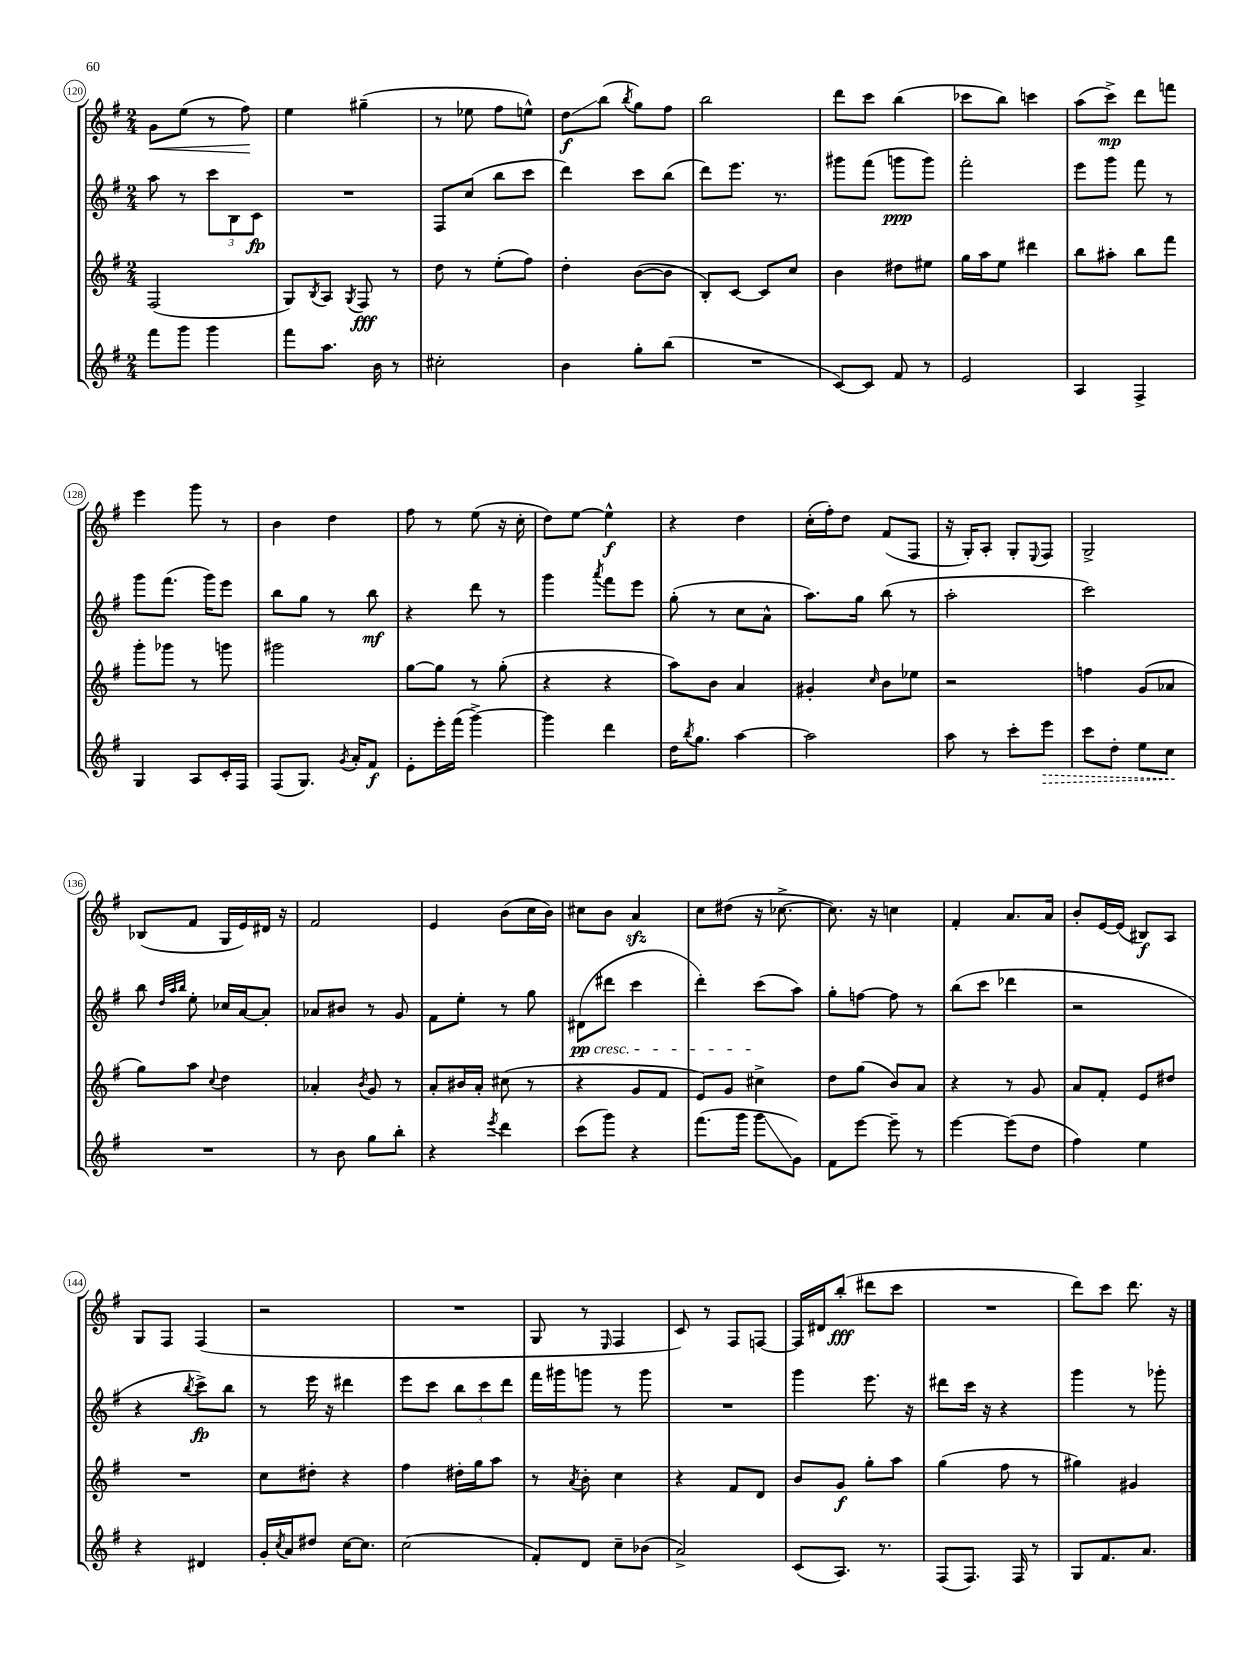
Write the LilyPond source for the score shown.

<<
\new StaffGroup <<
\new Staff = "s0" {
    \clef treble \key g \major \numericTimeSignature \time 2/4
    g'8\< e''8( r8 fis''8\!) |
    e''4 gis''4--( |
    r8 ees''8 fis''8 e''8-^) |
    d''8\glissando\f b''8( \acciaccatura { b''8 } g''8) fis''8 |
    b''2 |
    d'''8 c'''8 b''4( |
    ces'''8 b''8) c'''4 |
    a''8( c'''8->\mp) d'''8 f'''8 |
    e'''4 g'''8 r8 |
    b'4 d''4 |
    fis''8 r8 e''8( r16 c''16-. |
    d''8) e''8~ e''4-^\f |
    r4 d''4 |
    c''16-.( fis''16-.) d''8 fis'8( fis8 |
    r16 g16-.) a8-. g8-. \appoggiatura { e8 } fis8 |
    g2-> |
    bes8( fis'8 g16 e'16) dis'16 r16 |
    fis'2 |
    e'4 b'8( c''16 b'16) |
    cis''8 b'8 a'4\sfz |
    c''8 dis''8( r16 ces''8.~-> |
    ces''8.) r16 c''4 |
    fis'4-. a'8. a'16 |
    b'8-. e'16~ e'16( bis8\f) a8 |
    g8 fis8 fis4( |
    r2 |
    R2 |
    g8 r8 \grace { e16 } fis4 |
    c'8) r8 fis8 f8~ |
    f16 dis'16 b''8-.\fff( dis'''8 c'''8 |
    R2 |
    d'''8) c'''8 d'''8. r16 \bar "|." |
}
\new Staff = "s1" {
    \clef treble \key g \major \numericTimeSignature \time 2/4
    a''8 r8 \tuplet 3/2 { c'''8 b8 c'8\fp } |
    R2 |
    fis8 c''8( b''8 c'''8 |
    d'''4) c'''8 b''8( |
    d'''8) e'''8. r8. |
    gis'''8 fis'''8( g'''8\ppp g'''8) |
    fis'''2-. |
    e'''8 g'''8 fis'''8 r8 |
    g'''8 fis'''8.( g'''16) e'''8 |
    b''8 g''8 r8 b''8\mf |
    r4 d'''8 r8 |
    g'''4 \acciaccatura { a'''8 } fis'''8 e'''8 |
    g''8-.( r8 c''8 a'8-^ |
    a''8.) g''16 b''8( r8 |
    a''2-. |
    c'''2) |
    b''8 \grace { d''32 a''32 b''32 } e''8-. ces''16 a'16~ a'8-. |
    aes'8 bis'8 r8 g'8 |
    fis'8 e''8-. r8 g''8 |
    dis'8\pp\cresc( dis'''8 c'''4 |
    d'''4-.) c'''8\!( a''8) |
    g''8-. f''8~ f''8 r8 |
    b''8( c'''8 des'''4 |
    r2 |
    r4 \acciaccatura { b''8 } c'''8->\fp) b''8 |
    r8 e'''16 r16 dis'''4 |
    e'''8 c'''8 \tuplet 3/2 { b''8 c'''8 d'''8 } |
    fis'''16 gis'''16 g'''8 r8 g'''8 |
    R2 |
    g'''4 e'''8. r16 |
    dis'''8 c'''16 r16 r4 |
    g'''4 r8 ges'''8-. \bar "|." |
}
\new Staff = "s2" {
    \clef treble \key g \major \numericTimeSignature \time 2/4
    fis2( |
    g8) \acciaccatura { b8 } a8 \acciaccatura { g8 } fis8\fff r8 |
    d''8 r8 e''8-.( fis''8) |
    d''4-. b'8~( b'8 |
    b8-.) c'8~ c'8 c''8 |
    b'4 dis''8 eis''8 |
    g''16 a''16 e''8 dis'''4 |
    b''8 ais''8-. b''8 fis'''8 |
    g'''8-. ges'''8 r8 g'''8 |
    gis'''2 |
    g''8~ g''8 r8 g''8-.( |
    r4 r4 |
    a''8) b'8 a'4 |
    gis'4-. \grace { c''16 } b'8 ees''8 |
    r2 |
    f''4 g'8( aes'8 |
    g''8) a''8 \appoggiatura { c''8 } d''4 |
    aes'4-. \acciaccatura { b'8 } g'8 r8 |
    a'8-. bis'16 a'16-. cis''8( r8 |
    r4 g'8 fis'8 |
    e'8) g'8 cis''4-> |
    d''8 g''8( b'8) a'8 |
    r4 r8 g'8 |
    a'8 fis'8-. e'8 dis''8 |
    R2 |
    c''8 dis''8-. r4 |
    fis''4 dis''16-. g''16 a''8 |
    r8 \acciaccatura { a'8 } b'8-. c''4 |
    r4 fis'8 d'8 |
    b'8 g'8\f g''8-. a''8 |
    g''4( fis''8 r8 |
    gis''4) gis'4 \bar "|." |
}
\new Staff = "s3" {
    \clef treble \key g \major \numericTimeSignature \time 2/4
    fis'''8 g'''8 g'''4 |
    fis'''8 a''8. b'16 r8 |
    cis''2-. |
    b'4 g''8-. b''8( |
    R2 |
    c'8~) c'8 fis'8 r8 |
    e'2 |
    a4 fis4-> |
    g4 a8 c'16-. fis16 |
    fis8( g8.) \acciaccatura { g'8 } a'16-. fis'8\f |
    e'8-. e'''16-. fis'''16( g'''4~->) |
    g'''4 d'''4 |
    d''16 \acciaccatura { b''8 } g''8. a''4~ |
    a''2 |
    a''8 r8 c'''8-. \once \override Hairpin.style = #'dashed-line e'''8\> |
    c'''8 d''8-. e''8 c''8\! |
    R2 |
    r8 b'8 g''8 b''8-. |
    r4 \acciaccatura { e'''8 } d'''4 |
    c'''8( g'''8) r4 |
    fis'''8.( g'''16 g'''8\glissando g'8) |
    fis'8 e'''8~ e'''8-- r8 |
    e'''4~ e'''8( d''8 |
    fis''4) e''4 |
    r4 dis'4 |
    g'16-. \acciaccatura { c''8 } a'16 dis''8 c''16~ c''8. |
    c''2( |
    fis'8-.) d'8 c''8-- bes'8( |
    a'2->) |
    c'8( a8.) r8. |
    fis8( fis8.) fis16 r8 |
    g8 fis'8. a'8. \bar "|." |
}
>>
>>
\layout { \context { \Score currentBarNumber = #120 \override BarNumber.stencil = #(make-stencil-circler 0.1 0.3 ly:text-interface::print) } }
